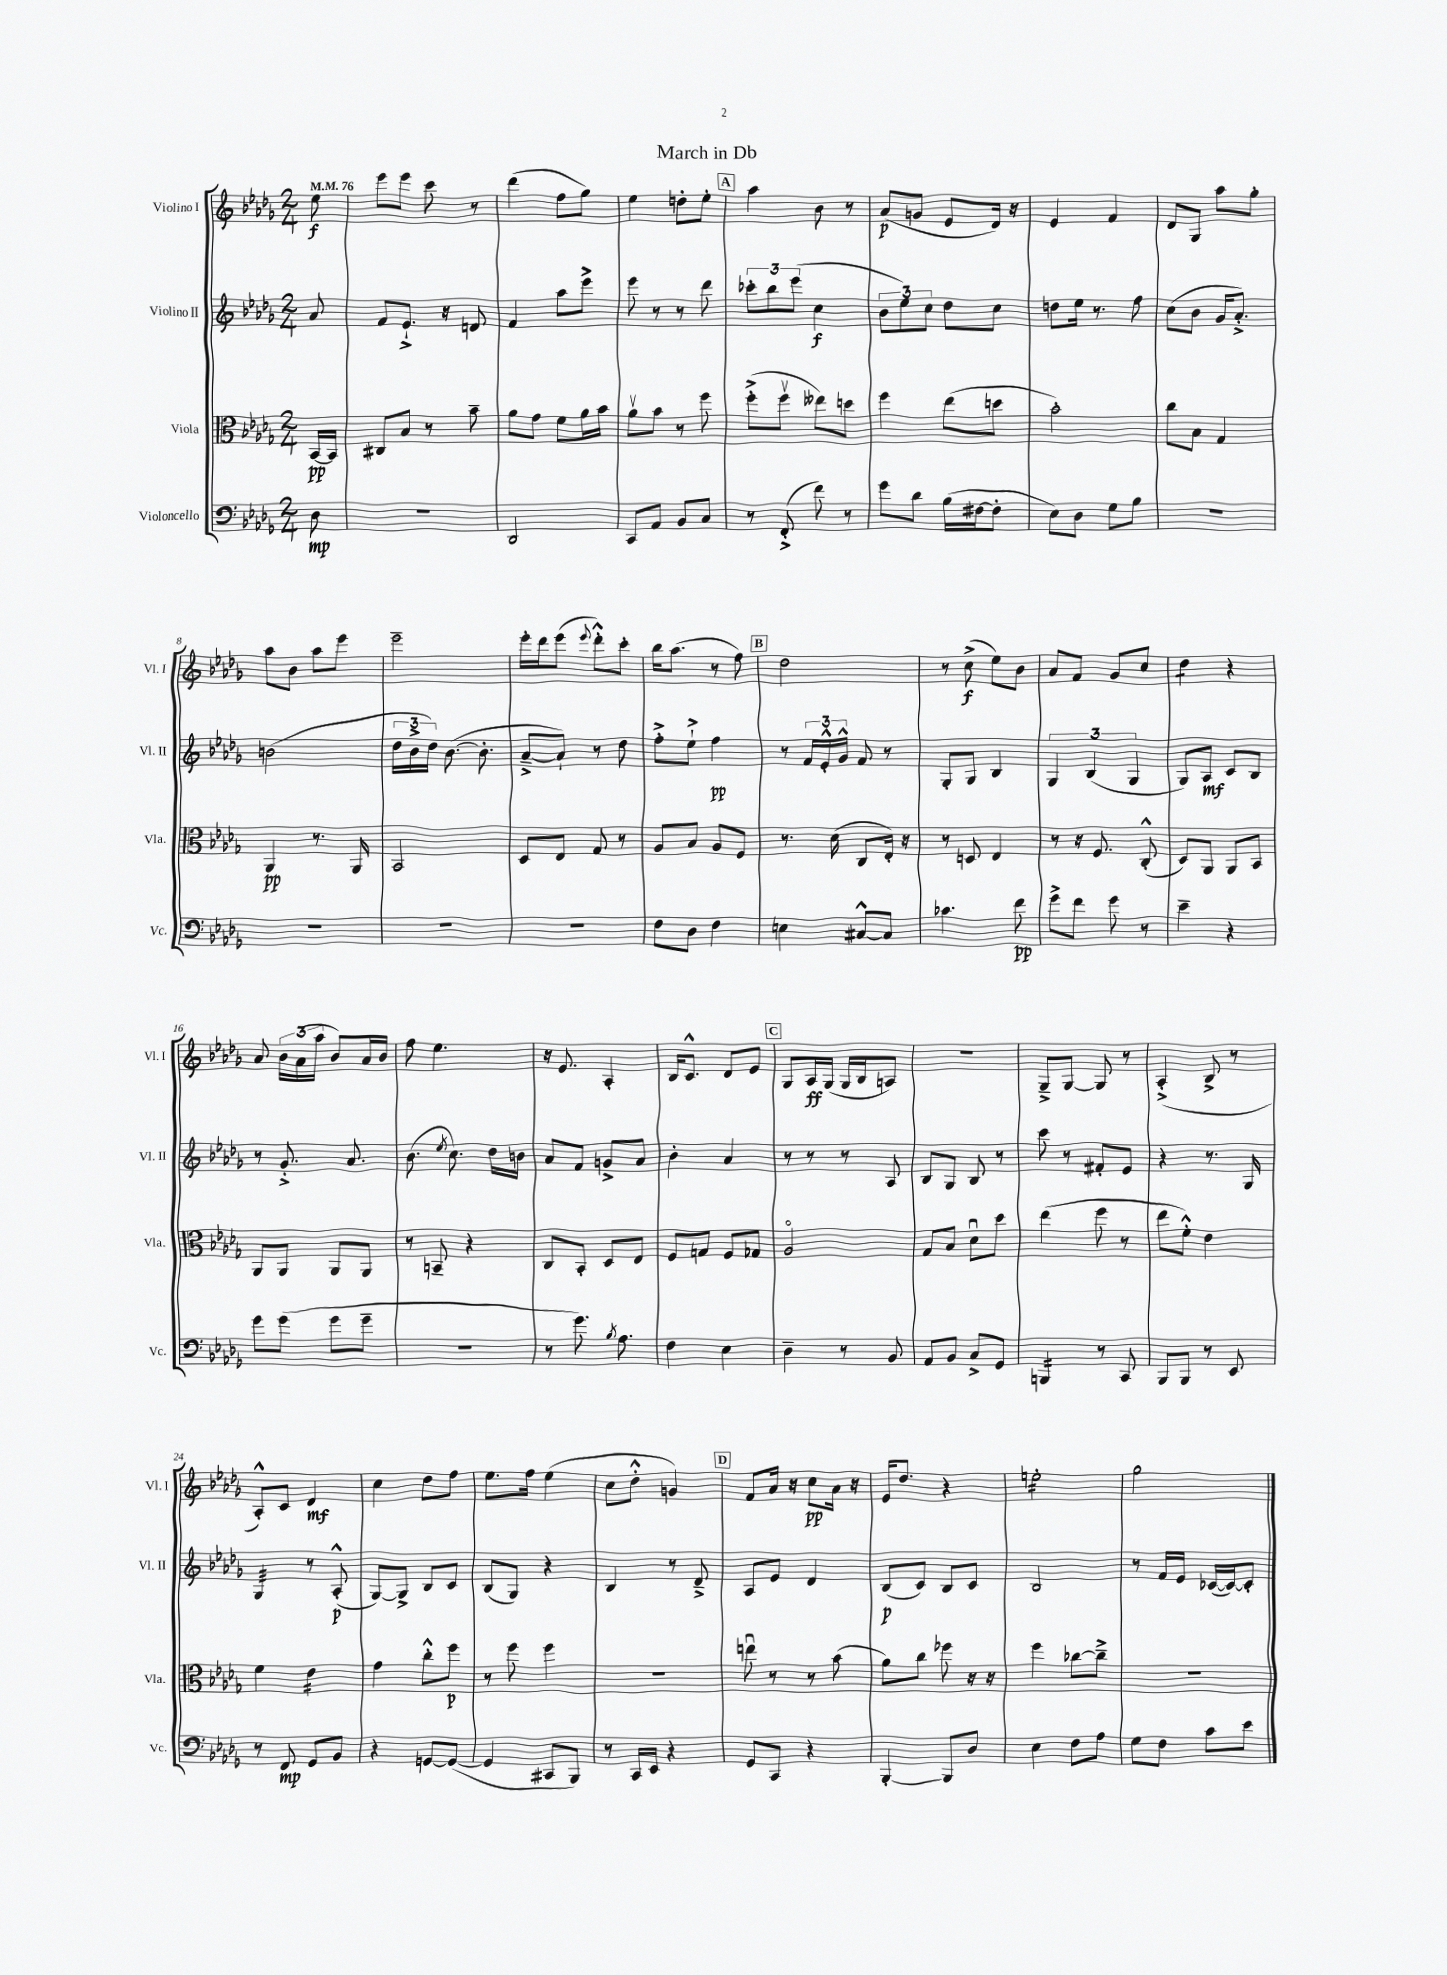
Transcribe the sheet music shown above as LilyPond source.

\header { title = "March in Db" }
<<
\new StaffGroup <<
\new Staff = "s0" \with { instrumentName = "Violino I" shortInstrumentName = "Vl. I" } {
    \clef treble \key des \major \numericTimeSignature \time 2/4 \partial 8 \tempo 4 = 76
    \autoBeamOff ees''8\f |
    ees'''8[ ees'''8] c'''8 r8 |
    des'''4( f''8[ ges''8]) |
    ees''4 d''8[-. ees''8]-. |
    \mark \markup { \box "A" } aes''4 bes'8 r8 |
    aes'8[\p( g'8] ees'8[ des'16]) r16 |
    ees'4 f'4 |
    des'8[ ges8] aes''8[ ges''8]-. |
    aes''8[ bes'8] aes''8[ ees'''8] |
    ees'''2-- |
    ees'''16[-. des'''16 ees'''8]( \appoggiatura { ees'''8 } des'''8[-.-^) c'''8]-. |
    bes''16[ aes''8.]( r8 f''8) |
    \mark \markup { \box "B" } des''2 |
    r8 c''8->\f( ees''8[) bes'8] |
    aes'8[ f'8] ges'8[ c''8] |
    des''4:8 r4 |
    aes'8 \tuplet 3/2 { bes'16[ aes'16( aes''16] } bes'8[) aes'16 bes'16] |
    f''8 ees''4. |
    r16 ees'8. aes4-. |
    bes16[ c'8.]-^ des'8[ ees'8] |
    \mark \markup { \box "C" } ges8[ aes16\ff ges16]( ges16[ bes16 a8]) |
    r2 |
    ges8[---> ges8]~ ges8 r8 |
    aes4-.->( bes8-> r8 |
    aes8[-.-^) c'8] des'4\mf |
    c''4 des''8[ f''8] |
    ees''8.[ f''16] ees''4( |
    c''8[ des''8]-.-^ g'4) |
    \mark \markup { \box "D" } f'8[ aes'16] r16 c''8[\pp aes'16] r16 |
    ees'16[ des''8.] r4 |
    e''2:16-. |
    ges''2 \bar "|." |
}
\new Staff = "s1" \with { instrumentName = "Violino II" shortInstrumentName = "Vl. II" } {
    \clef treble \key des \major \numericTimeSignature \time 2/4 \partial 8
    \autoBeamOff aes'8 |
    f'8[ ees'8.]-!-> r16 d'8 |
    f'4 aes''8[ ees'''8]-> |
    ees'''8 r8 r8 des'''8 |
    \mark \markup { \box "A" } \tuplet 3/2 { ces'''8[-. bes''8 ees'''8]( } c''4\f |
    \tuplet 3/2 { bes'8[ ees''8) c''8] } des''8[ c''8] |
    d''8[ ees''16] r8. f''8 |
    c''8[( bes'8] ges'16[ aes'8.]-.->) |
    b'2( |
    \tuplet 3/2 { des''16[ bes'16-> des''16]) } bes'8.~( bes'8.-. |
    aes'8[~---> aes'8]-!) r8 des''8 |
    f''8[-.-> ees''8]-!-> f''4\pp |
    \mark \markup { \box "B" } r8 \tuplet 3/2 { f'16[ ees'16-.-^ ges'16]-^ } f'8 r8 |
    ges8[-. ges8] bes4 |
    \tuplet 3/2 { ges4 bes4( ges4 } |
    ges8[) aes8]\mf c'8[ bes8] |
    r8 ges'8.-.-> aes'8. |
    bes'8.( \acciaccatura { ees''8 } c''8.) des''16[ b'16] |
    aes'8[ f'8] g'8[-> aes'8] |
    bes'4-. aes'4 |
    \mark \markup { \box "C" } r8 r8 r8 aes8 |
    bes8[ ges8] bes8 r8 |
    c'''8 r8 fis'8[-. ees'8] |
    r4 r8. ges16 |
    ges4:32 r8 aes8-.-^\p( |
    ges8[~) ges8]-> bes8[ c'8] |
    bes8[( ges8]) r4 |
    bes4 r8 des'8---> |
    \mark \markup { \box "D" } aes8[ ees'8] des'4 |
    bes8[\p( c'8]) bes8[ c'8] |
    bes2 |
    r8 f'16[ ees'16] ces'16[~( ces'16~) ces'8]-. \bar "|." |
}
\new Staff = "s2" \with { instrumentName = "Viola" shortInstrumentName = "Vla." } {
    \clef alto \key des \major \numericTimeSignature \time 2/4 \partial 8
    \autoBeamOff bes,16[~\pp bes,16] |
    cis8[ bes8] r8 bes'8-- |
    aes'8[ ges'8] f'8[ aes'16 bes'16] |
    aes'8[\upbow bes'8] r8 f''8 |
    \mark \markup { \box "A" } f''8[-.->( f''8]\upbow eeses''8[) d''8] |
    f''4 ees''8[( d''8] |
    bes'2-.) |
    c''8[ bes8] ges4 |
    aes,4\pp r8. aes,16 |
    bes,2 |
    des8[ ees8] ges8 r8 |
    aes8[ bes8] aes8[ f8] |
    \mark \markup { \box "B" } r8. des'16( c8[ ees16]-.) r16 |
    r8 d8 ees4 |
    r8 r16 f8. c8-.-^( |
    des8[) aes,8] aes,8[ bes,8] |
    aes,8[ aes,8] aes,8[ aes,8] |
    r8 b,8-- r4 |
    c8[ bes,8]-. des8[ ees8] |
    f8[ g8] f8[ ges8] |
    \mark \markup { \box "C" } aes2\flageolet |
    ges8[ bes8] des'8[\downbow des''8] |
    ees''4( f''8 r8 |
    ees''8[ f'8]-.-^) ees'4 |
    f'4 ees'4:16 |
    ges'4 c''8[-.-^ f''8]\p |
    r8 f''8 f''4 |
    r2 |
    \mark \markup { \box "D" } e''8\downbow r8 r8 bes'8( |
    aes'8[) c''8] fes''8 r16 r16 |
    f''4 ces''8[~ ces''8]---> |
    R2 \bar "|." |
}
\new Staff = "s3" \with { instrumentName = "Violoncello" shortInstrumentName = "Vc." } {
    \clef bass \key des \major \numericTimeSignature \time 2/4 \partial 8
    \autoBeamOff des8\mp |
    r2 |
    des,2 |
    c,8[ aes,8] bes,8[ c8] |
    \mark \markup { \box "A" } r8 f,8-.->( f'8) r8 |
    ges'8[ des'8] bes16[( fis16~ fis8]-. |
    ees8[) des8] ges8[ bes8] |
    R2 |
    R2 |
    R2 |
    R2 |
    f8[ des8] f4 |
    \mark \markup { \box "B" } e4 cis8[~-^ cis8] |
    ces'4. f'8\pp |
    ges'8[-> f'8] ges'8 r8 |
    ees'4-- r4 |
    ges'8[ ges'8]( ges'8[ ges'8]-- |
    r2 |
    r8 ges'8.) \acciaccatura { bes8 } aes8. |
    f4 ees4 |
    \mark \markup { \box "C" } des4-- r8 bes,8 |
    aes,8[ bes,8] c8[-> ges,8] |
    b,,4:16 r8 c,8 |
    bes,,8[ bes,,8] r8 ees,8 |
    r8 f,8\mp ges,8[ bes,8] |
    r4 g,8[~ g,8]~( |
    g,4 cis,8[ bes,,8]) |
    r8 c,16[ ees,16] r4 |
    \mark \markup { \box "D" } ges,8[ c,8] r4 |
    bes,,4~-. bes,,8[ des8] |
    ees4 f8[ aes8] |
    ges8[ f8] c'8[ ees'8] \bar "|." |
}
>>
>>
